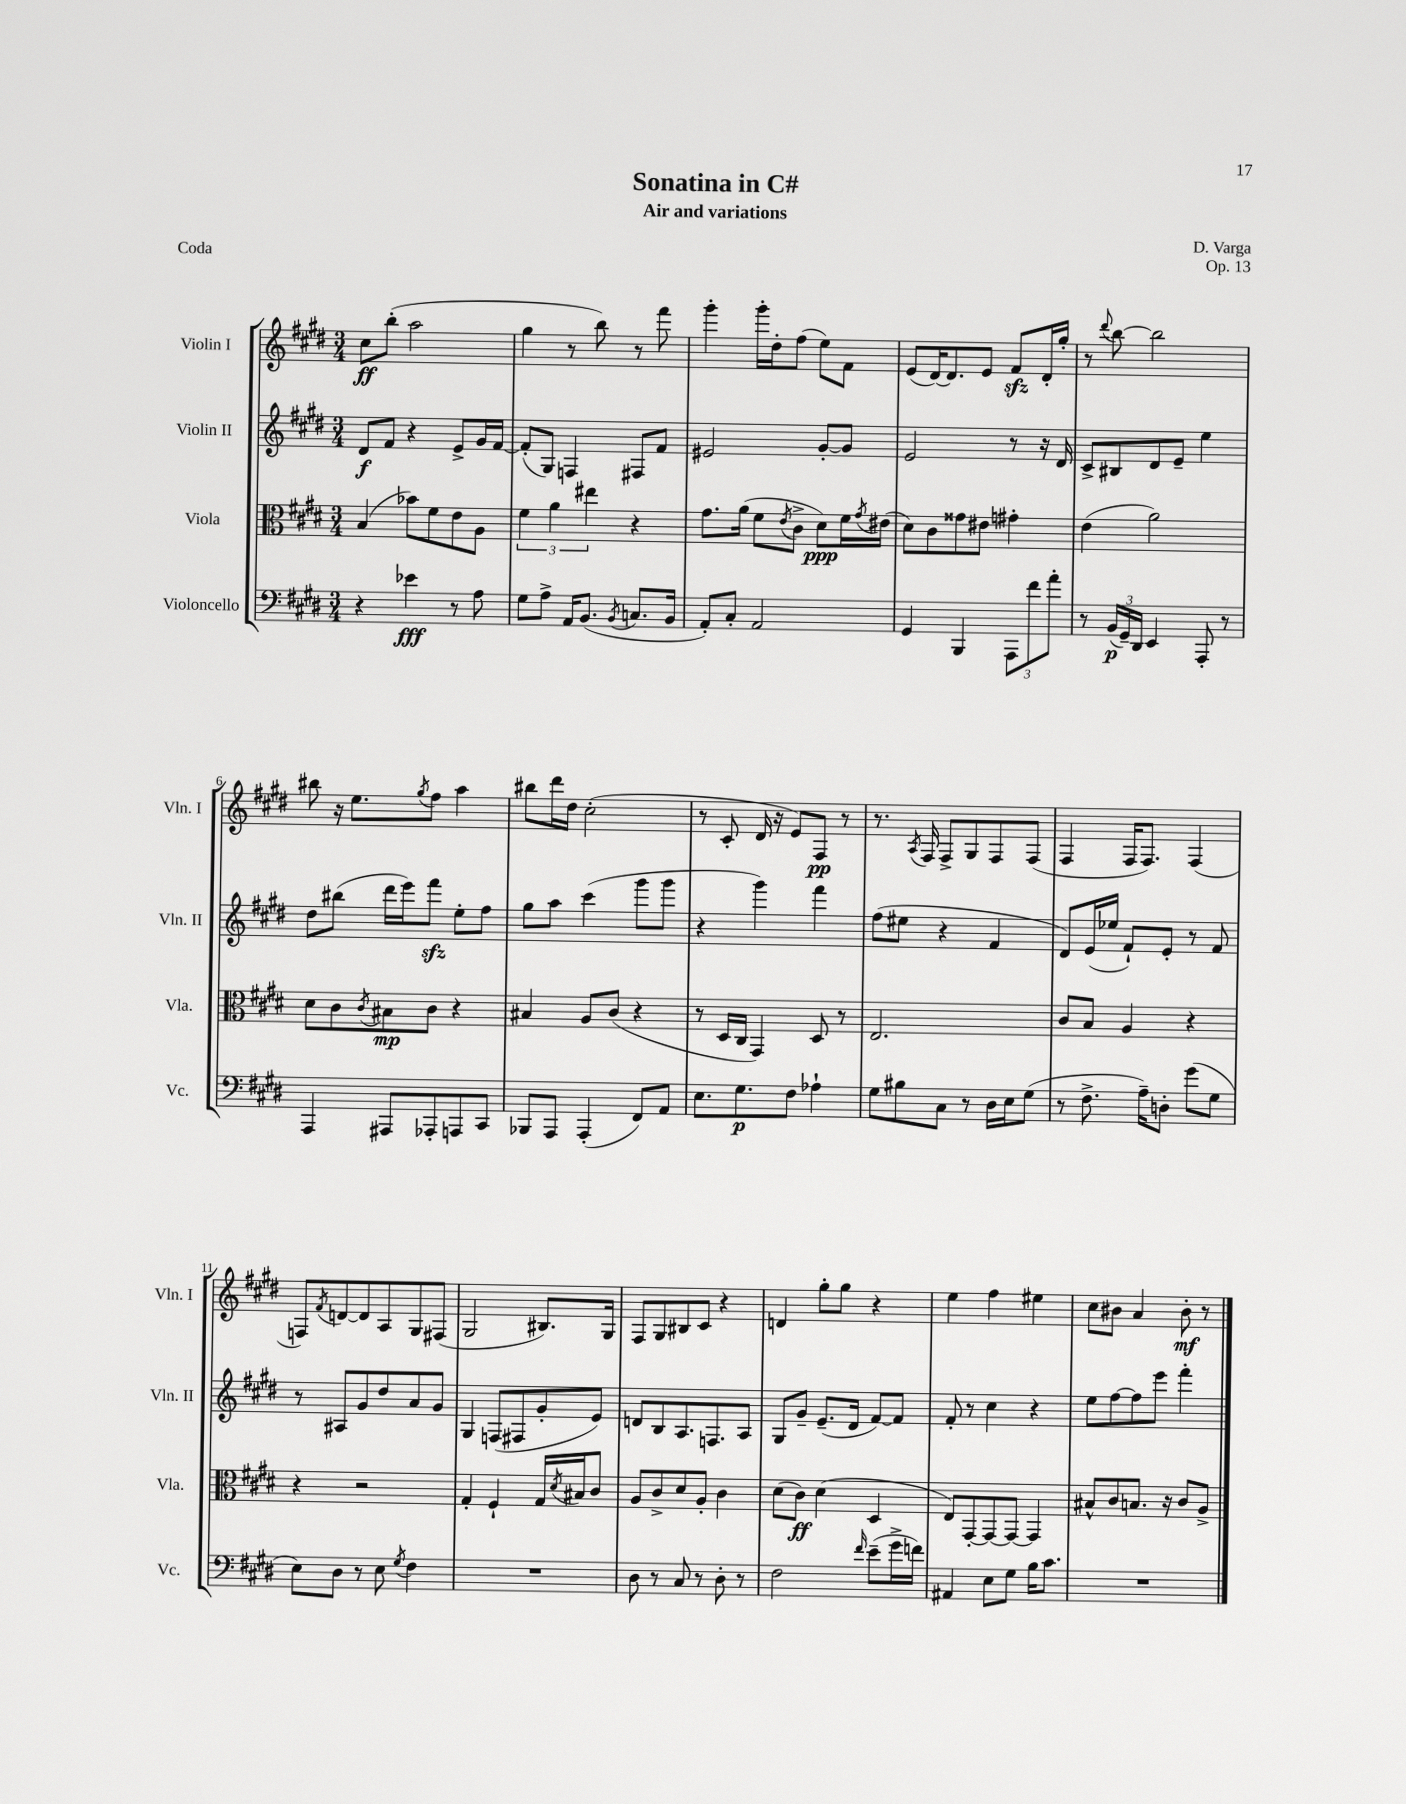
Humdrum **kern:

**kern	**kern	**kern	**kern
*staff4	*staff3	*staff2	*staff1
*clefF4	*clefC3	*clefG2	*clefG2
*k[f#c#g#d#]	*k[f#c#g#d#]	*k[f#c#g#d#]	*k[f#c#g#d#]
*M3/4	*M3/4	*M3/4	*M3/4
4r	(4B	8d#	8cc#
.	.	8f#	(8bb'
4e-	8b-)	4r	2aa
.	8f#	.	.
8r	8e	8e^	.
8A	8A	16g#	.
.	.	[16f#	.
=	=	=	=
8G#	6f#	(8f#']	4gg#
8A^	.	8G#)	.
.	6a	.	.
16AA	.	4F	8r
(8.BB	.	.	.
.	6ee#	.	.
.	.	.	8bb)
8qBB	.	.	.
8.C	4r	8F#	8r
.	.	8f#	8fff#
16BB	.	.	.
=	=	=	=
8AA')	8.g#	2e#	4ggg#'
8C#'	.	.	.
.	(16a	.	.
2AA	8f#	.	16ggg#'
.	.	.	16dd#'
.	8qe	.	.
.	8c#^	.	(8ff#
.	8d#)	[8g#'	8ee)
.	16f#	8g#]	8f#
.	8qg#	.	.
.	(16e#	.	.
=	=	=	=
4GG#	8d#)	2e	(8e
.	8c#	.	[16d#)
.	.	.	8.d#]
4BBB	8g##	.	.
.	8e#	.	8e
12AAA	4g#'	8r	8f#
12f#	.	.	.
.	.	16r	16d#'
12a'	.	.	.
.	.	16d#	16gg#'
=	=	=	=
8r	(4e	8c#^	8r
.	.	.	8qqddd#
(24BB	.	8B#	[8bb
24GG#~)	.	.	.
24DD#	.	.	.
4EE	2a)	8d#	2bb]
.	.	8e~	.
8AAA'	.	4ee	.
8r	.	.	.
=	=	=	=
4AAA	8d#	8dd#	8bb#
.	8c#	(8bb#	16r
.	.	.	8.ee
.	8qc#	.	.
8AAA#	8B#	16ddd#	.
.	.	16eee)	.
.	.	.	8qgg#
8AAA-'	8c#	8fff#	8ff#
8AAA	4r	8ee'	4aa
8CC#	.	8ff#	.
=	=	=	=
8BBB-	4B#	8gg#	8bb#
8AAA	.	8aa	16ddd#
.	.	.	16dd#
(4AAA'	8A	(4ccc#	(2cc#'
.	(8c#	.	.
8FF#)	4r	8ggg#	.
8AA	.	8ggg#	.
=	=	=	=
8.E	8r	4r	8r
.	16D#	.	8c#'
8.G#	16C#	.	.
.	4GG#)	4ggg#)	16d#
.	.	.	16r
8F#	.	.	8e)
4A-`	8D#	4fff#	8F#
.	8r	.	8r
=	=	=	=
8G#	2.E	(8ff#	8.r
8B#	.	8ee#	.
.	.	.	8qA
.	.	.	16F#
8C#	.	4r	8F#^
8r	.	.	8G#
16D#	.	4f#	8F#
16E	.	.	.
(8G#	.	.	(8F#
=	=	=	=
8r	8c#	8d#)	4F#
8.F#^	8B	(16e	.
.	.	16ee-	.
.	4A	8f#`)	16F#
16A~)	.	.	8.F#)
8D'	.	8e'	.
(8g#	4r	8r	(4F#
8G#	.	8f#	.
=	=	=	=
8E)	4r	8r	8F)
.	.	.	8qf#
8D#	.	8A#	[8d
8r	2r	8g#	8d]
8E	.	8dd#	8A
8qG#	.	.	.
4F#	.	8a	8G#
.	.	8g#	(8F#
=	=	=	=
2.r	4G#'	4G#	2G#
.	4F#`	(8F	.
.	.	8F#	.
.	16G#	8g#'	8.B#)
.	8qd#	.	.
.	16B#	.	.
.	8c#	8e)	.
.	.	.	16G#
=	=	=	=
8D#	8A	8d	8F#
8r	8c#^	8B	8G#
8C#	8d#	8.A	8B#
8r	8A'	.	8c#
.	.	8.F	.
8D#'	4c#	.	4r
8r	.	8A	.
=	=	=	=
2F#	(8d#	8G#	4d
.	8c#)	8g#~	.
.	(4d#	(8.e~	8gg#'
.	.	.	8gg#
.	.	16d#	.
16qqf#	.	.	.
(8e~	4D#	[8f#)	4r
16g#^	.	8f#]	.
16f)	.	.	.
=	=	=	=
4AA#	8E)	8f#'	4ee
.	[8GG#'	8r	.
8E	8GG#_	4cc#	4ff#
8G#	8GG#_	.	.
16B	4GG#]	4r	4ee#
8.c#	.	.	.
=	=	=	=
2.r	8B#^^	8ee	8cc#
.	8c#	[8ff#	8b#
.	8.B	8ff#]	4a
.	.	8eee	.
.	16r	.	.
.	8c#	4fff#'	8b#'
.	8A^	.	8r
==	==	==	==
*-	*-	*-	*-
